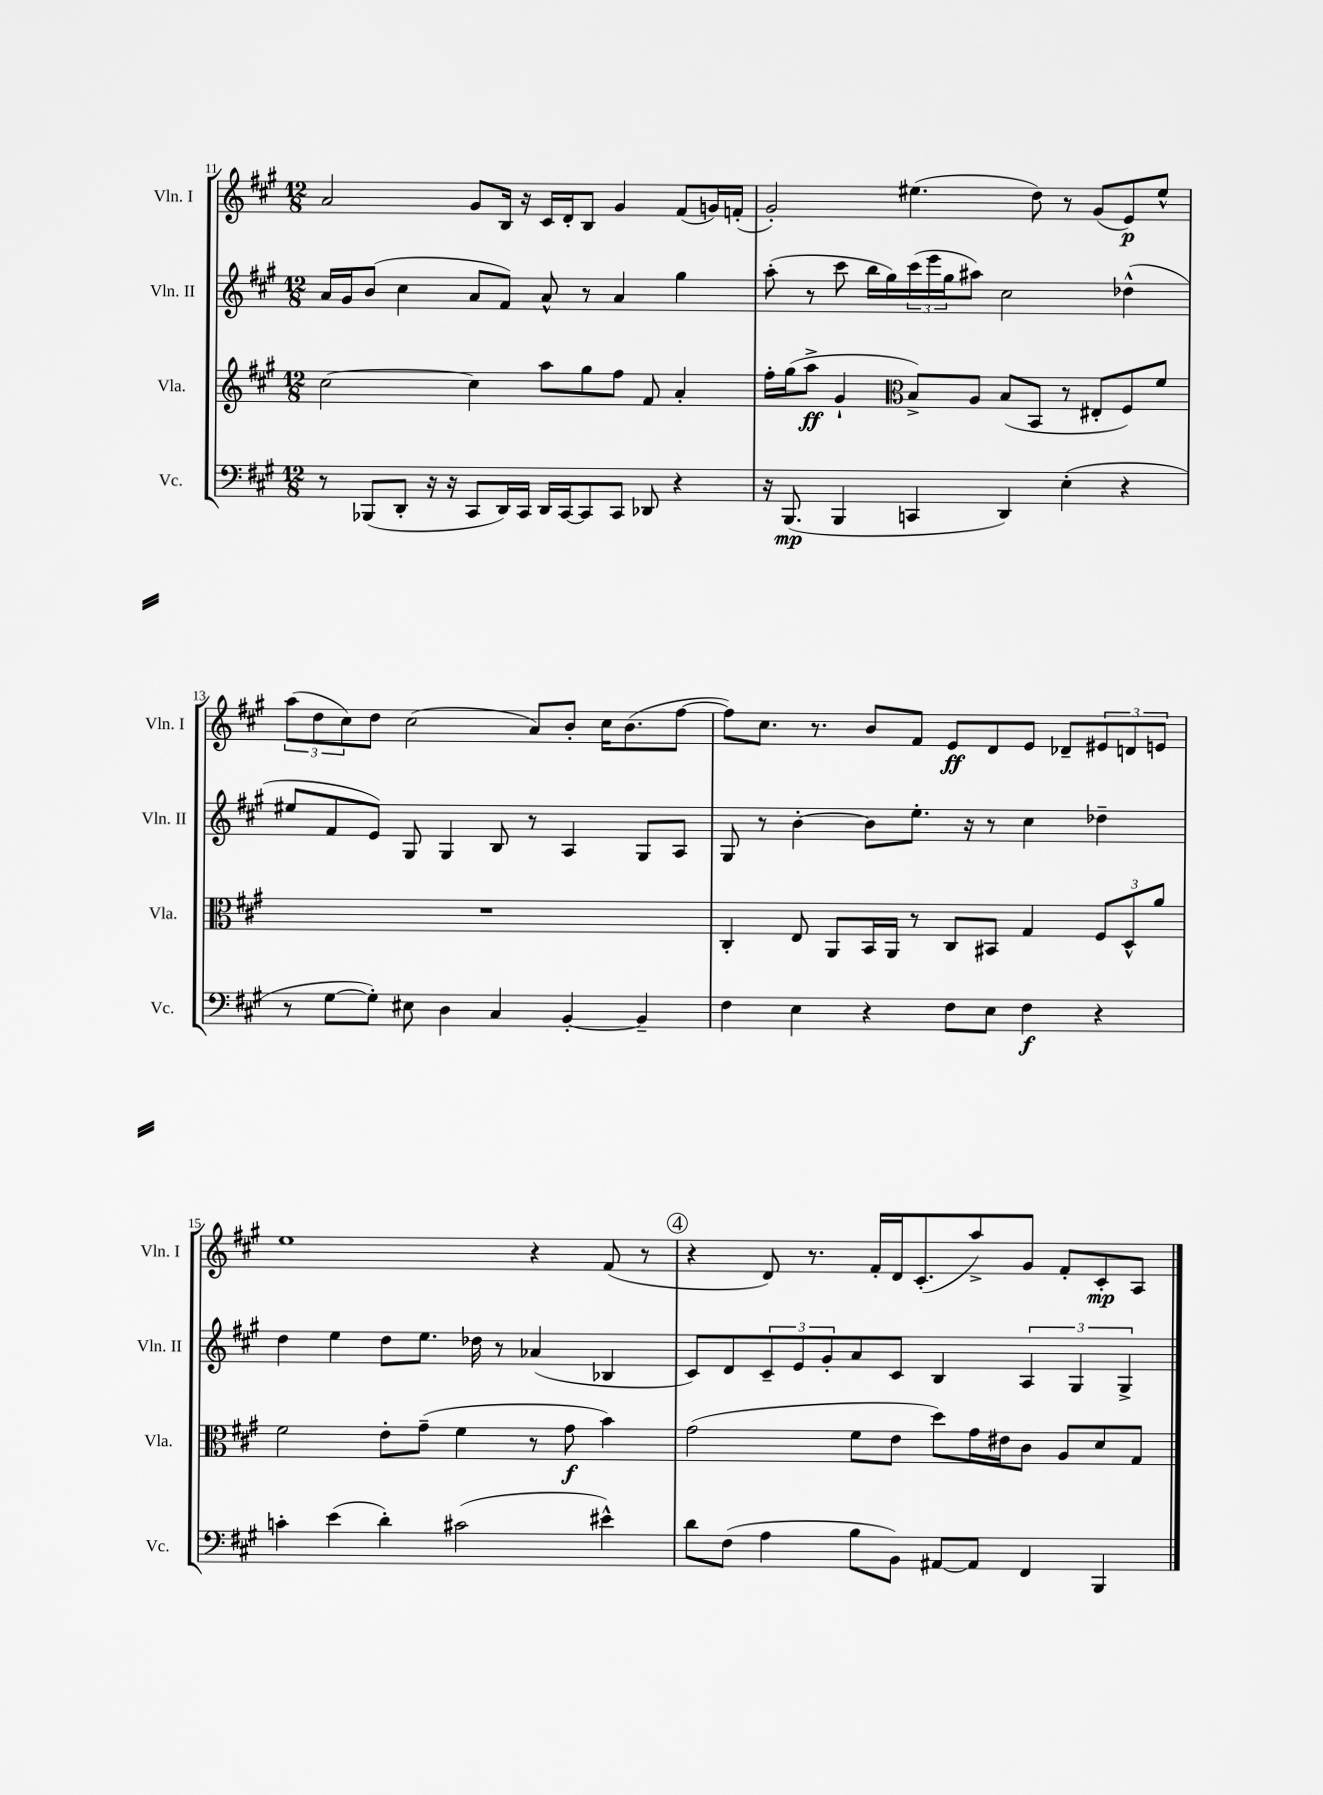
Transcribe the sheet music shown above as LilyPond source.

<<
\new StaffGroup <<
\new Staff = "s0" \with { instrumentName = "Vln. I" shortInstrumentName = "Vln. I" } {
    \clef treble \key a \major \numericTimeSignature \time 12/8
    a'2 gis'8 b16 r16 cis'16 d'16-. b8 gis'4 fis'8( g'16) f'16-.( |
    gis'2-.) eis''4.( d''8) r8 gis'8( e'8\p) eis''8-^ |
    \tuplet 3/2 { a''8( d''8 cis''8) } d''8 cis''2( a'8) b'8-. cis''16 b'8.( fis''8~ |
    fis''8) cis''8. r8. b'8 fis'8 e'8\ff d'8 e'8 des'8-- \tuplet 3/2 { eis'8 d'8 e'8 } |
    e''1 r4 fis'8( r8 |
    \mark \markup { \circle "4" } r4 d'8) r8. fis'16-. d'16 cis'8.-.( a''8->) gis'8 fis'8-. cis'8-.\mp a8 \bar "|." |
}
\new Staff = "s1" \with { instrumentName = "Vln. II" shortInstrumentName = "Vln. II" } {
    \clef treble \key a \major \numericTimeSignature \time 12/8
    a'16 gis'16 b'8( cis''4 a'8 fis'8) a'8-^ r8 a'4 gis''4 |
    a''8-.( r8 cis'''8 b''16 gis''16) \tuplet 3/2 { cis'''16( e'''16 gis''16 } ais''8) cis''2 des''4-^( |
    eis''8 fis'8 e'8) gis8 gis4 b8 r8 a4 gis8 a8 |
    gis8 r8 b'4~-. b'8 e''8.-. r16 r8 cis''4 des''4-- |
    d''4 e''4 d''8 e''8. des''16 r8 aes'4( bes4 |
    \mark \markup { \circle "4" } cis'8) d'8 \tuplet 3/2 { cis'8-- e'8 gis'8-. } a'8 cis'8 b4 \tuplet 3/2 { a4 gis4 gis4-> } \bar "|." |
}
\new Staff = "s2" \with { instrumentName = "Vla." shortInstrumentName = "Vla." } {
    \clef treble \key a \major \numericTimeSignature \time 12/8
    cis''2~ cis''4 a''8 gis''8 fis''8 fis'8 a'4-. |
    fis''16-. gis''16( a''8->\ff gis'4-! \clef alto b8->) a8 b8( b,8 r8 eis8-. fis8) fis'8 |
    R1. |
    cis4-. e8 a,8 b,16 a,16 r8 cis8 bis,8 gis4 \tuplet 3/2 { fis8 d8-^ a'8 } |
    fis'2 e'8-. gis'8--( fis'4 r8 gis'8\f b'4) |
    \mark \markup { \circle "4" } gis'2( fis'8 e'8 d''8) gis'16 eis'16 cis'8 a8 d'8 gis8 \bar "|." |
}
\new Staff = "s3" \with { instrumentName = "Vc." shortInstrumentName = "Vc." } {
    \clef bass \key a \major \numericTimeSignature \time 12/8
    r8 bes,,8( d,8-. r16 r16 cis,8 d,16) cis,16 d,16 cis,16~ cis,8 cis,8 des,8 r4 |
    r16 b,,8.\mp( b,,4 c,4 d,4) e4-.( r4 |
    r8 gis8~ gis8-.) eis8 d4 cis4 b,4~-. b,4-- |
    fis4 e4 r4 fis8 e8 fis4\f r4 |
    c'4-. e'4( d'4-.) cis'2( eis'4-^) |
    \mark \markup { \circle "4" } d'8 fis8( a4 b8 b,8) ais,8~ ais,8 fis,4 b,,4 \bar "|." |
}
>>
>>
\layout { \context { \Score currentBarNumber = #11 } }
